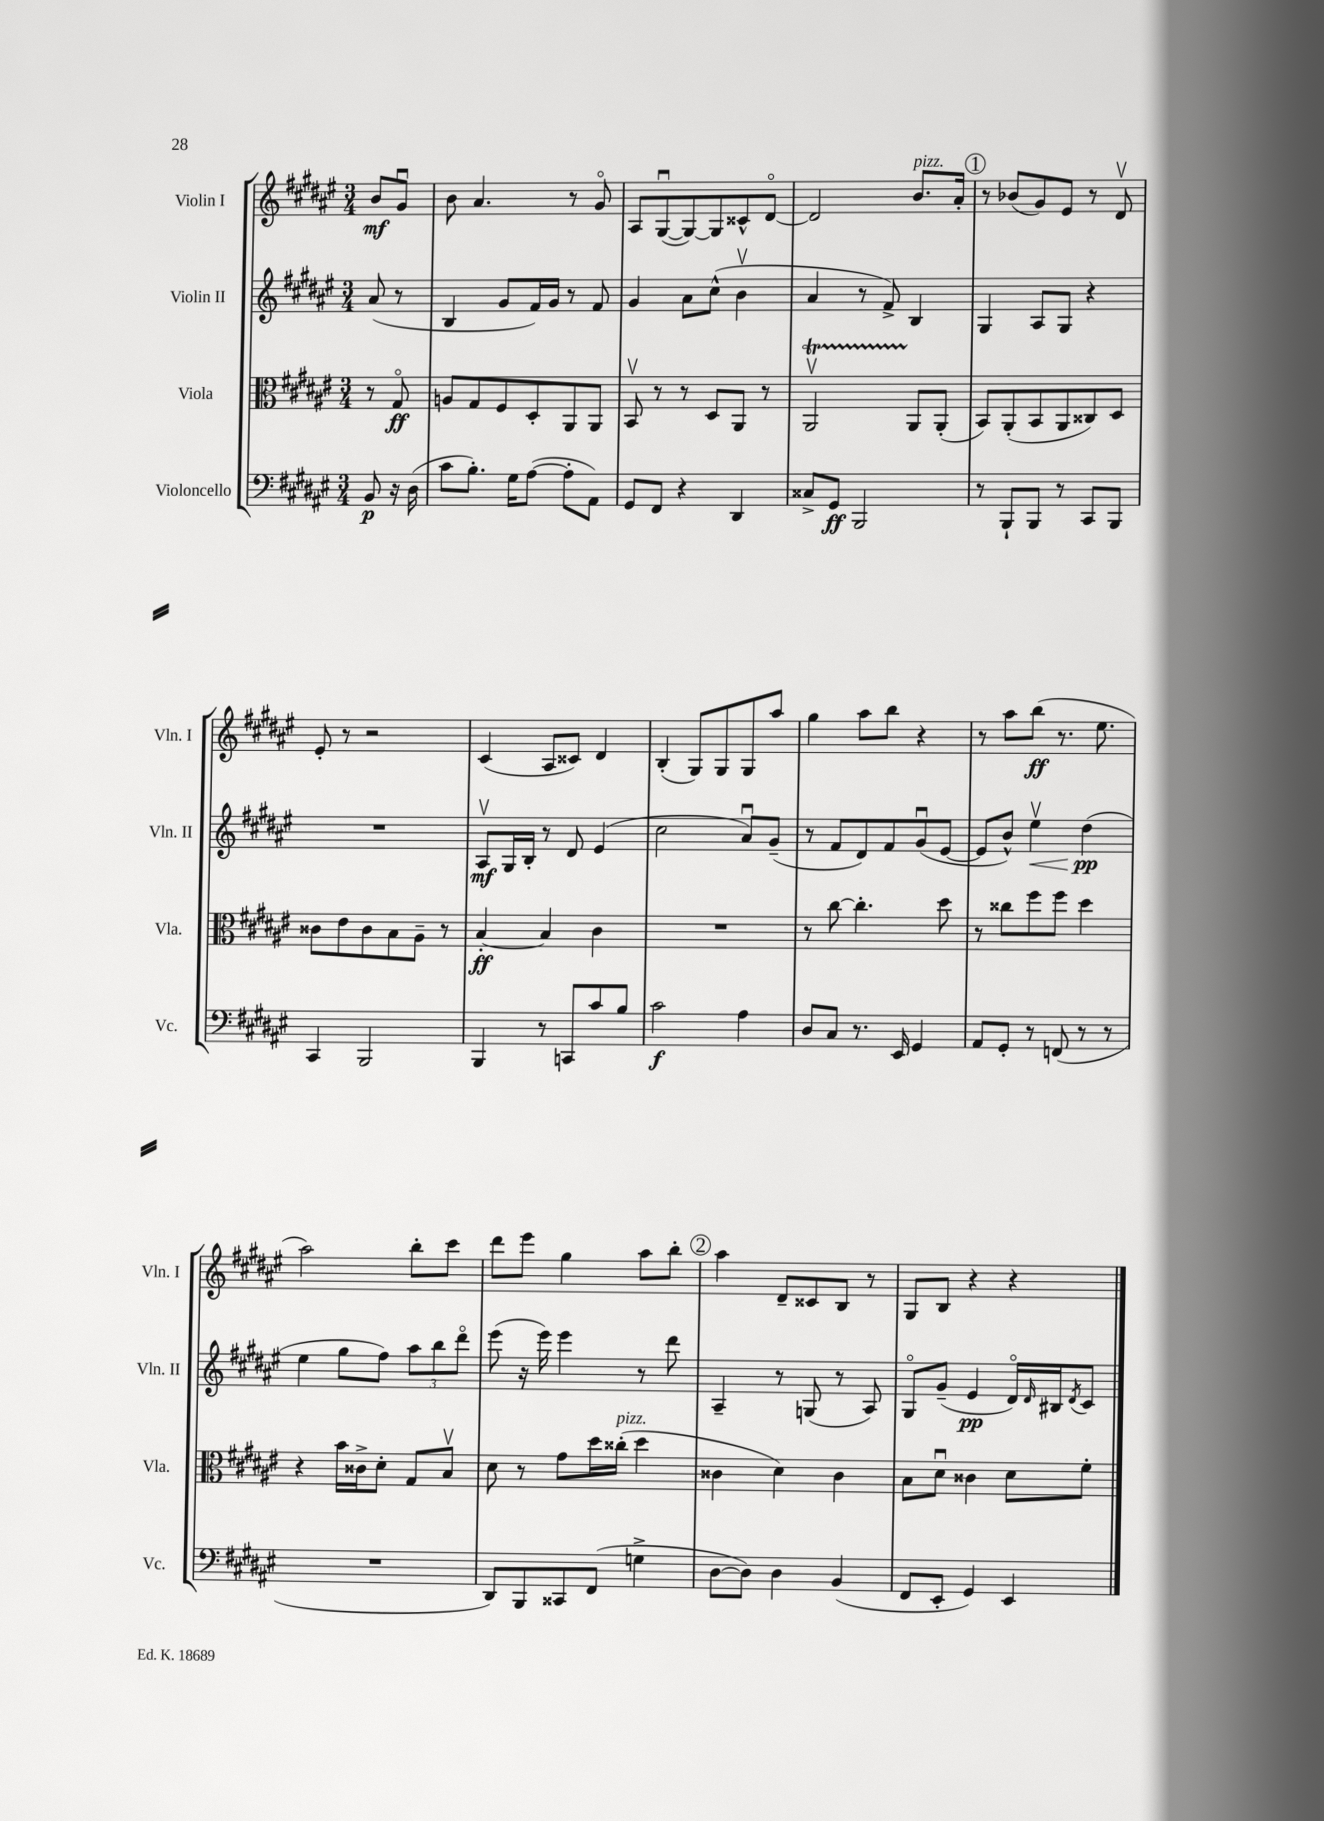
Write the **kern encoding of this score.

**kern	**dynam	**kern	**dynam	**kern	**dynam	**kern	**dynam
*part4	*part4	*part3	*part3	*part2	*part2	*part1	*part1
*staff4	*staff4	*staff3	*staff3	*staff2	*staff2	*staff1	*staff1
*I"Violoncello	*	*I"Viola	*	*I"Violin II	*	*I"Violin I	*
*I'Vc.	*	*I'Vla.	*	*I'Vln. II	*	*I'Vln. I	*
*clefF4	*	*clefC3	*	*clefG2	*	*clefG2	*
*k[f#c#g#d#a#e#]	*	*k[f#c#g#d#a#e#]	*	*k[f#c#g#d#a#e#]	*	*k[f#c#g#d#a#e#]	*
*M3/4	*	*M3/4	*	*M3/4	*	*M3/4	*
=	=	=	=	=	=	=	=
8BB/	p	8r	.	(8a#/	.	8b/L	mf
16r	.	8G#/	ff	8r	.	8g#u/J	.
(16D#\	.	.	.	.	.	.	.
=1	=1	=1	=1	=1	=1	=1	=1
8c#\L	.	8An/L	.	4B/	.	8b\	.
8.B'\J)	.	8G#/	.	.	.	4.a#/	.
.	.	8F#/	.	8g#/L	.	.	.
16G#\KL	.	.	.	.	.	.	.
([8A#\J	.	8D#'/	.	16f#/L)	.	.	.
.	.	.	.	16g#/JJ	.	.	.
8A#'\L]	.	8AA#/	.	8r	.	8r	.
8AA#\J)	.	8AA#/J	.	8f#/	.	8g#/	.
=2	=2	=2	=2	=2	=2	=2	=2
8GG#/L	.	8BBv/	.	4g#/	.	8A#/L	.
8FF#/J	.	8r	.	.	.	([8G#u/	.
4r	.	8r	.	8a#\L	.	8G#/_)	.
.	.	8D#/L	.	(8cc#^^\J	.	8G#/]	.
4DD#/	.	8AA#/J	.	4bv\	.	8c##X^^/	.
.	.	8r	.	.	.	[8d#/J	.
=3	=3	=3	=3	=3	=3	=3	=3
8C##X^/L	.	2AA#tv/	.	4a#/	.	2d#/]	.
8GG#/J	ff	.	.	.	.	.	.
2BBB/	.	.	.	8r	.	.	.
.	.	.	.	8f#^/)	.	.	.
!	!	!	!	!	!	!LO:TX:a:i:t=pizz.	!
.	.	8AA#/L	.	4B/	.	8.b/L	.
.	.	(8AA#'/J	.	.	.	.	.
.	.	.	.	.	.	16a#'/Jk	.
!!LO:REH:place=s1:t=1
=4	=4	=4	=4	=4	=4	=4	=4
8r	.	8BB/L)	.	4G#/	.	8r	.
8BBB`/L	.	(8AA#'/	.	.	.	(8b-X/L	.
8BBB/J	.	8BB/	.	8A#/L	.	8g#/)	.
8r	.	8AA#/	.	8G#/J	.	8e#/J	.
8CC#/L	.	8C##X/)	.	4r	.	8r	.
8BBB/J	.	8D#/J	.	.	.	8d#v/	.
!!LO:LB:g=z
=5	=5	=5	=5	=5	=5	=5	=5
4CC#/	.	8c##X\L	.	2.r	.	8e#'/	.
.	.	8e#\	.	.	.	8r	.
2BBB/	.	8c##\	.	.	.	2r	.
.	.	8B\	.	.	.	.	.
.	.	8A#~\J	.	.	.	.	.
.	.	8r	.	.	.	.	.
=6	=6	=6	=6	=6	=6	=6	=6
4BBB/	.	[4B'/	ff	8A#v/L	mf	(4c#/	.
.	.	.	.	16G#/L	.	.	.
.	.	.	.	16B'/JJ	.	.	.
8r	.	4B/]	.	8r	.	8A#/L	.
8CCn/L	.	.	.	8d#/	.	8c##X/J)	.
8c#/	.	4c#\	.	(4e#/	.	4d#/	.
8B/J	.	.	.	.	.	.	.
=7	=7	=7	=7	=7	=7	=7	=7
2c#\	f	2.r	.	2cc#\	.	(4B'/	.
.	.	.	.	.	.	8G#/L)	.
.	.	.	.	.	.	8G#/	.
4A#\	.	.	.	8a#u/L)	.	8G#/	.
.	.	.	.	(8g#~/J	.	8aa#/J	.
=8	=8	=8	=8	=8	=8	=8	=8
8D#/L	.	8r	.	8r	.	4gg#\	.
8C#/J	.	[8cc#\	.	8f#/L	.	.	.
8.r	.	4.cc#'\]	.	8d#/)	.	8aa#\L	.
.	.	.	.	8f#/	.	8bb\J	.
16EE#/	.	.	.	.	.	.	.
4GG#/	.	.	.	(8g#u/	.	4r	.
.	.	8dd#\	.	[8e#/J	.	.	.
=9	=9	=9	=9	=9	=9	=9	=9
8AA#/L	.	8r	.	8e#/L]	.	8r	.
8GG#'/J	.	8cc##X\L	.	8b^^/J)	.	8aa#\L	.
!	!	!	!	!	!LO:HP:b	!	!
8r	.	8ff#\	.	4ee#v\	<	(8bb\J	ff
(8FFn/	.	8ff#\J	.	.	.	8.r	.
8r	.	4dd#\	.	(4dd#\	pp	.	.
.	.	.	.	.	.	8.ee#\	.
8r	.	.	.	.	.	.	.
.	.	.	.	.	[	.	.
!!LO:LB:g=z
=10	=10	=10	=10	=10	=10	=10	=10
2.r	.	4r	.	4ee#\	.	2aa#\)	.
.	.	16b\LL	.	8gg#\L	.	.	.
.	.	16c##X^\J	.	.	.	.	.
.	.	8d#'\J	.	8ff#\J)	.	.	.
.	.	8G#/L	.	12aa#\L	.	8bb'\L	.
.	.	.	.	12bb\	.	.	.
.	.	8Bv/J	.	.	.	8ccc#\J	.
.	.	.	.	12ddd#\J	.	.	.
=11	=11	=11	=11	=11	=11	=11	=11
8DD#/L)	.	8d#\	.	(8eee#\	.	8ddd#\L	.
8BBB/	.	8r	.	16r	.	8eee#\J	.
.	.	.	.	16eee#\)	.	.	.
8CC##X/	.	8g#\L	.	4eee#\	.	4gg#\	.
(8FF#/J	.	16dd#\L	.	.	.	.	.
!	!	!LO:TX:a:i:t=pizz.	!	!	!	!	!
.	.	(16cc##X'\JJ	.	.	.	.	.
4Gn^\	.	4dd#\	.	8r	.	8aa#\L	.
.	.	.	.	8ddd#\	.	8bb'\J	.
!!LO:REH:place=s1:t=2
=12	=12	=12	=12	=12	=12	=12	=12
[8D#\L	.	4c##X\	.	4A#~/	.	4aa#\	.
8D#\J])	.	.	.	.	.	.	.
4D#\	.	4d#\)	.	8r	.	8d#~/L	.
.	.	.	.	(8Gn/	.	8c##X/	.
(4BB/	.	4c##\	.	8r	.	8B/J	.
.	.	.	.	8A#/)	.	8r	.
=13	=13	=13	=13	=13	=13	=13	=13
8FF#/L	.	8B\L	.	8G#/L	.	8G#/L	.
8EE#'/J	.	8d#u\J	.	(8g#~/J	.	8B/J	.
4GG#/)	.	4c##X\	.	4e#/	pp	4r	.
4EE#/	.	8d#\L	.	16d#/LL)	.	4r	.
.	.	.	.	16qqd#/	.	.	.
.	.	.	.	16B#X/J	.	.	.
.	.	.	.	8qd#/	.	.	.
.	.	8f#'\J	.	8c#/J	.	.	.
==	==	==	==	==	==	==	==
*-	*-	*-	*-	*-	*-	*-	*-
